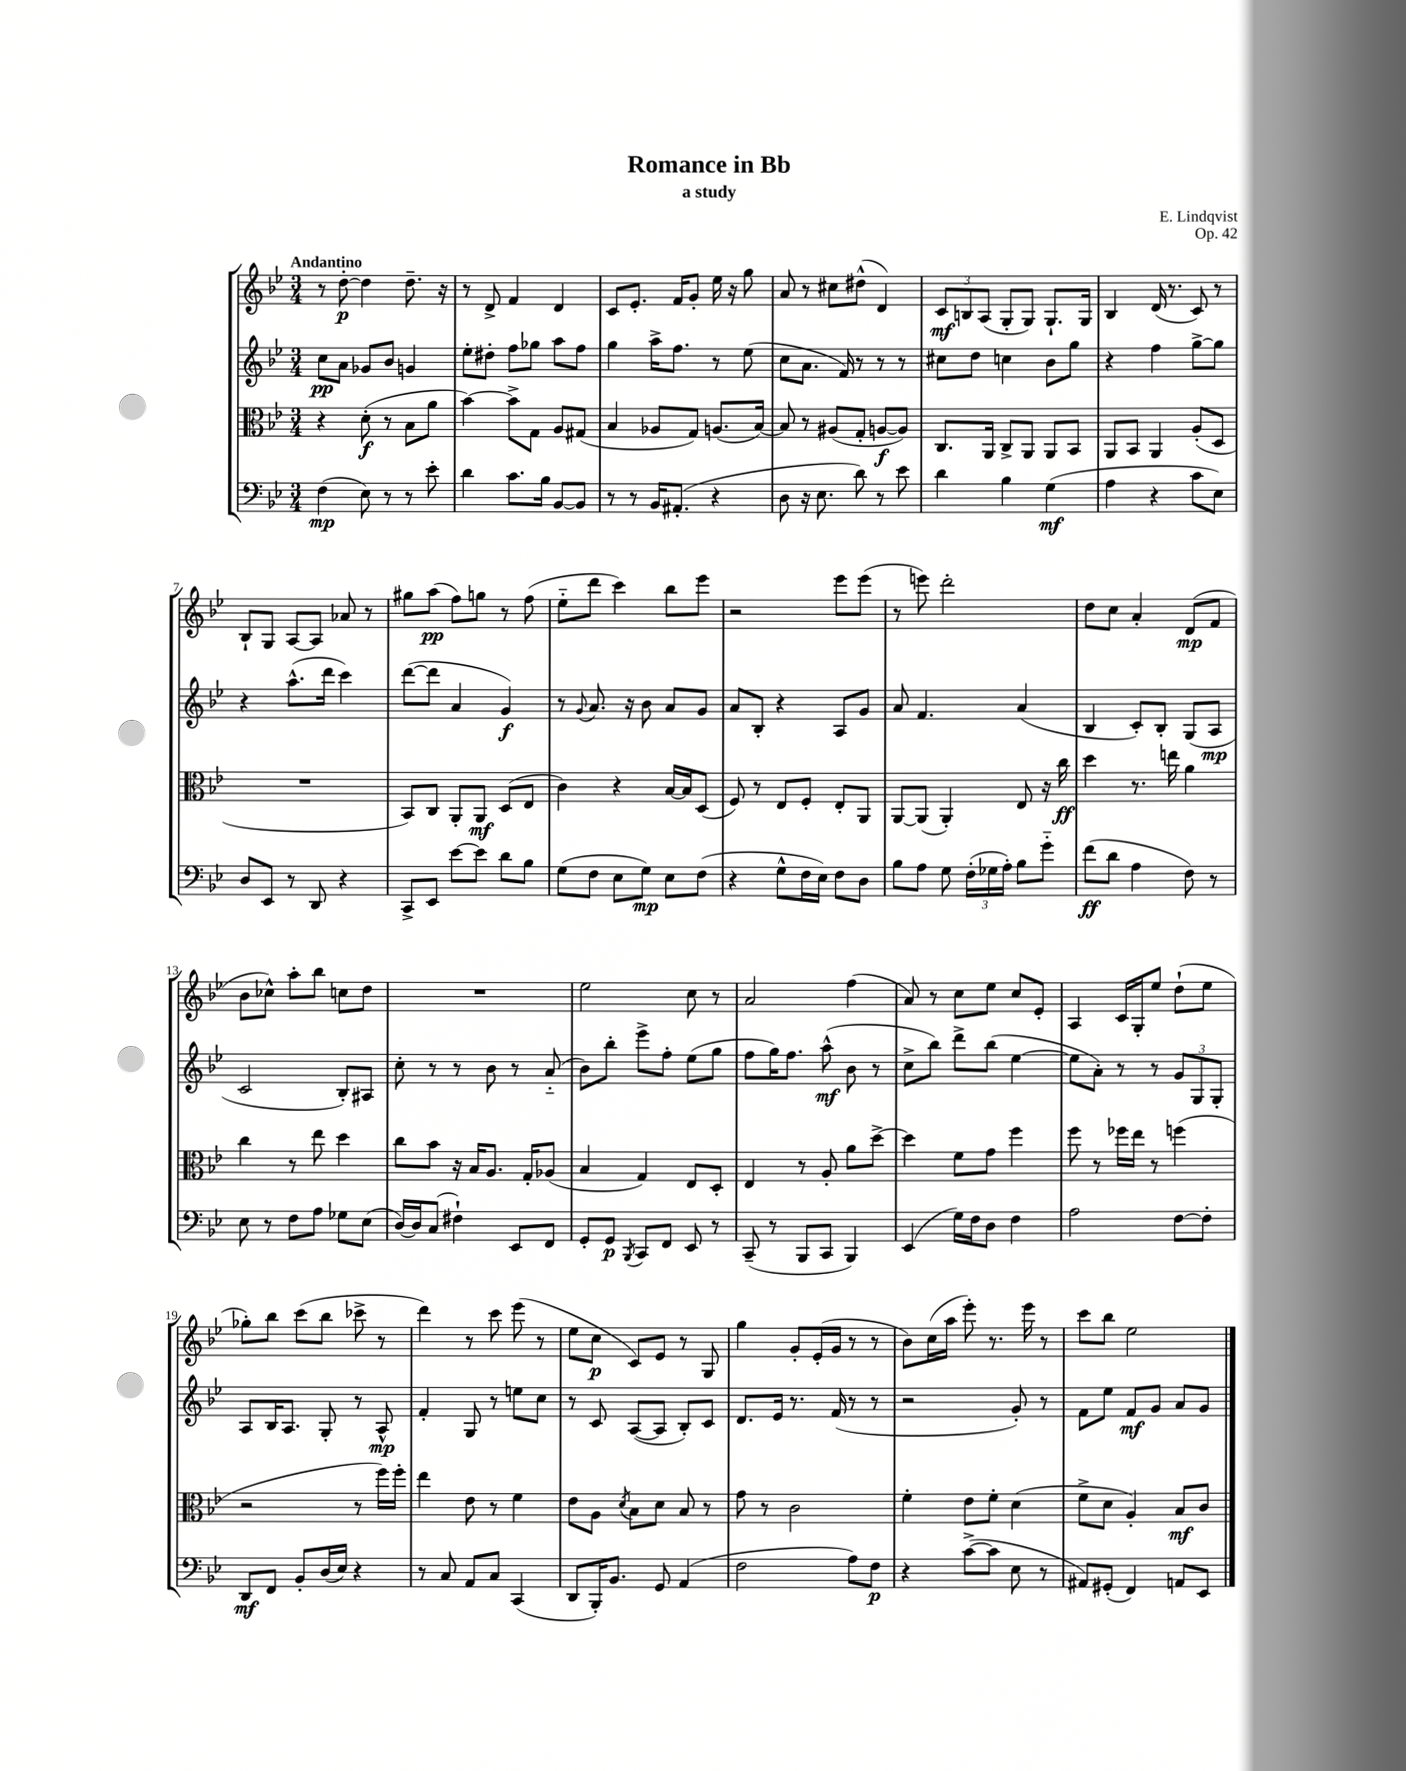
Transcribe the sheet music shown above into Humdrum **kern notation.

**kern	**kern	**kern	**kern
*staff4	*staff3	*staff2	*staff1
*clefF4	*clefC3	*clefG2	*clefG2
*k[b-e-]	*k[b-e-]	*k[b-e-]	*k[b-e-]
*M3/4	*M3/4	*M3/4	*M3/4
(4F\	4r	8cc\L	8r
.	.	8a\J	[8dd'\
8E-\)	(8d'\	8g-/L	4dd\]
8r	8r	8b-/J	.
8r	8B-\L	4g/	8.dd~\
8e-'\	8a\J	.	.
.	.	.	16r
=	=	=	=
4d\	[4b-\)	8ee-'\L	8r
.	.	8dd#'\J	8d^/
8.c\L	8b-^\]L	8ff\L	4f/
.	8G\J	8gg-\J	.
16B-\Jk	.	.	.
[8BB-/L	8A/L	8aa\L	4d/
8BB-/]J	(8G#/J	8ff\J	.
=	=	=	=
8r	4B-/	4gg\	8c/L
8r	.	.	8.e-'/J
16BB-/LK	8A-/L	16aa^\LK	.
(8.AA#'/J	.	8.ff\J	16f/LK
.	8G/J)	.	8g'/J
4r	(8.A/L	8r	16ee-\
.	.	.	16r
.	.	(8ee-\	8gg\
.	[16B-/Jk)	.	.
=	=	=	=
8D\	8B-/]	8cc\L	8a/
16r	8r	8.a\J	8r
8.E-\	.	.	.
.	(8A#/L	.	8cc#\L
.	.	16f/)	.
8d\)	8G'/J	8r	(8dd#^^\J
8r	[8A/L	8r	4d/)
8e-\	8A/]J)	8r	.
=	=	=	=
4d\	8.C/L	8cc#\L	12c/L
.	.	.	12B/
.	.	8dd\J	.
.	.	.	(12A/J
.	16AA/Jk	.	.
4B-\	8C^/L	4cc\	8G'/L
.	8AA/J	.	8G/J)
(4G\	8AA/L	8b-\L	8.G`/L
.	8BB-/J	8gg\J	.
.	.	.	16G/Jk
=	=	=	=
4A\	8AA/L	4r	4B-/
.	8BB-/J	.	.
4r	4AA/	4ff\	(16d/
.	.	.	8.r
8c\L	(8A'/L	[8gg^\L	8c/)
8E-\J)	8D/J	8gg\]J	8r
=	=	=	=
8D/L	2.r	4r	8B-`/L
8EE-/J	.	.	8G/J
8r	.	(8.aa^^\L	[8A/L
8DD/	.	.	8A/]J
.	.	16ddd\Jk	.
4r	.	4ccc\)	8a-/
.	.	.	8r
=	=	=	=
8CC^/L	8BB-/L)	([8ddd\L	8gg#\L
8EE-/J	8C/J	8ddd\]J	(8aa\J
[8e-\L	8AA'/L	4a/	8ff\L)
8e-\]J	8AA/J	.	8gg\J
8d\L	(8D/L	4g/)	8r
8B-\J	8E-/J	.	(8ff\
=	=	=	=
(8G\L	4c\)	8r	8ee-'~\L
.	.	8qqg/	.
8F\J	.	8.a/	8ddd\J
8E-\L	4r	.	4ccc\)
.	.	16r	.
8G\J)	.	8b-\	.
8E-\L	[16B-/LL	8a/L	8bb-\L
.	16B-/]J	.	.
(8F\J	(8D/J	8g/J	8eee-\J
=	=	=	=
4r	8F/)	8a/L	2r
.	8r	8B-'/J	.
8G^^\L	8E-/L	4r	.
16F\L	8F'/J	.	.
16E-\JJ)	.	.	.
8F\L	8E-'/L	8A/L	8eee-\L
8D\J	8AA/J	8g/J	(8eee-\J
=	=	=	=
8B-\L	[8AA/L	8a/	8r
8A\J	(8AA/]J	4.f/	8eee\)
8G\	4AA'/)	.	2ddd'\
(24F'\LL	.	.	.
24G-\	.	.	.
24A'\JJ)	.	.	.
8B-\L	8E-/	(4a/	.
8g'~\J	16r	.	.
.	16cc\	.	.
=	=	=	=
(8f\L	4dd\	4B-/	8dd\L
8d\J	.	.	8cc\J
4A\	8.r	8c'/L)	4a'/
.	.	8B-'/J	.
.	16ee\	.	.
8F\)	4a\	(8G/L	(8d/L
8r	.	8A/J	8f/J
=	=	=	=
8E-\	4cc\	2c/	8b-\L
8r	.	.	8cc-^^\J)
8F\L	8r	.	8aa'\L
8A\J	8ee-\	.	8bb-\J
8G-\L	4dd\	8B-'/L)	8cc\L
(8E-\J	.	8A#/J	8dd\J
=	=	=	=
[16D/LL)	8cc\L	8cc'\	2.r
16D/]J	.	.	.
(8C/J	8b-\J	8r	.
4F#`\)	16r	8r	.
.	16B-/LK	.	.
.	8.A/J	8b-\	.
8EE-/L	.	8r	.
.	16G'/LK	.	.
8FF/J	(8A-/J	(8a'~/	.
=	=	=	=
8GG'/L	4B-/	8b-\L)	2ee-\
8GG/J	.	8bb-'\J	.
8qBBB-/	.	.	.
8CC/L	4G/)	8eee-^\L	.
8FF/J	.	8ff'\J	.
8EE-/	8E-/L	(8ee-\L	8cc\
8r	8D'/J	8gg\J	8r
=	=	=	=
(8CC~/	4E-/	8ff\L	2a/
8r	.	16gg\K)	.
.	.	8.ff\J	.
8BBB-/L	8r	.	.
8CC/J	8A'/	(8aa^^\	.
4BBB-/)	8a\L	8b-\	(4ff\
.	[8dd^\J	8r	.
=	=	=	=
(4EE-/	4dd\]	8cc^\L	8a/)
.	.	8bb-\J)	8r
16G\LL)	8f\L	8ddd^\L	8cc\L
16F\J	.	.	.
8D\J	8g\J	(8bb-\J	8ee-\J
4F\	4ff\	[4ee-\	8cc/L
.	.	.	8e-'/J
=	=	=	=
2A\	8ff\	8ee-\]L	4A/
.	8r	8a'\J)	.
.	16ff-\LL	8r	16c/LL
.	16ee-\JJ	.	16G'/J
.	8r	8r	8ee-/J
[8F\L	(4ff\	12g/L	(8dd`\L
.	.	12G/	.
8F'\]J	.	.	8ee-\J
.	.	12G'/J	.
=	=	=	=
8DD/L	2r	8A/L	8gg-'\L)
8FF/J	.	16B-/K	8bb-\J
.	.	8.A/J	.
8BB-'/L	.	.	(8ccc\L
(16D/L	.	8G'/	8bb-\J
16E-/JJ)	.	.	.
4r	8r	8r	8ccc-^\
.	16ff\LL)	8A^^/	8r
.	16ff'\JJ	.	.
=	=	=	=
8r	4ee-\	4f'/	4ddd\)
8C/	.	.	.
8AA/L	8e-\	8G/	8r
8C/J	8r	8r	8ccc\
(4CC/	4f\	8ee\L	(8eee-\
.	.	8cc\J	8r
=	=	=	=
8DD/L	8e-\L	8r	8ee-\L
16BBB-'/K)	8A\J	8c/	8cc\J
8.BB-/J	.	.	.
.	8qd/	.	.
.	8B-\L	([8A/L	8c/L)
8GG/	8d\J	8A/]J	8e-/J
(4AA/	8B-/	8B-'/L)	8r
.	8r	8c/J	8G/
=	=	=	=
2F\	8g\	8.d/L	4gg\
.	8r	.	.
.	.	16e-/Jk	.
.	2c\	8.r	8g'/L
.	.	.	(16e-'/L
.	.	(16f/	16g/JJ
8A\L)	.	8r	8r
8F\J	.	8r	8r
=	=	=	=
4r	4f'\	2r	8b-\L)
.	.	.	(16cc\L
.	.	.	16aa\JJ
([8c^\L	8e-\L	.	8eee-'\)
8c\]J	8f'\J	.	8.r
8E-\	(4d\	8g'/)	.
.	.	.	16eee-\
8r	.	8r	8r
=	=	=	=
8AA#/L)	8f^\L	8f\L	8ccc\L
(8GG#'/J	8d\J	8ee-\J	8bb-\J
4FF/)	4A'/)	8f/L	2ee-\
.	.	8g/J	.
8AA/L	8B-/L	8a/L	.
8EE-/J	8c/J	8g/J	.
==	==	==	==
*-	*-	*-	*-
